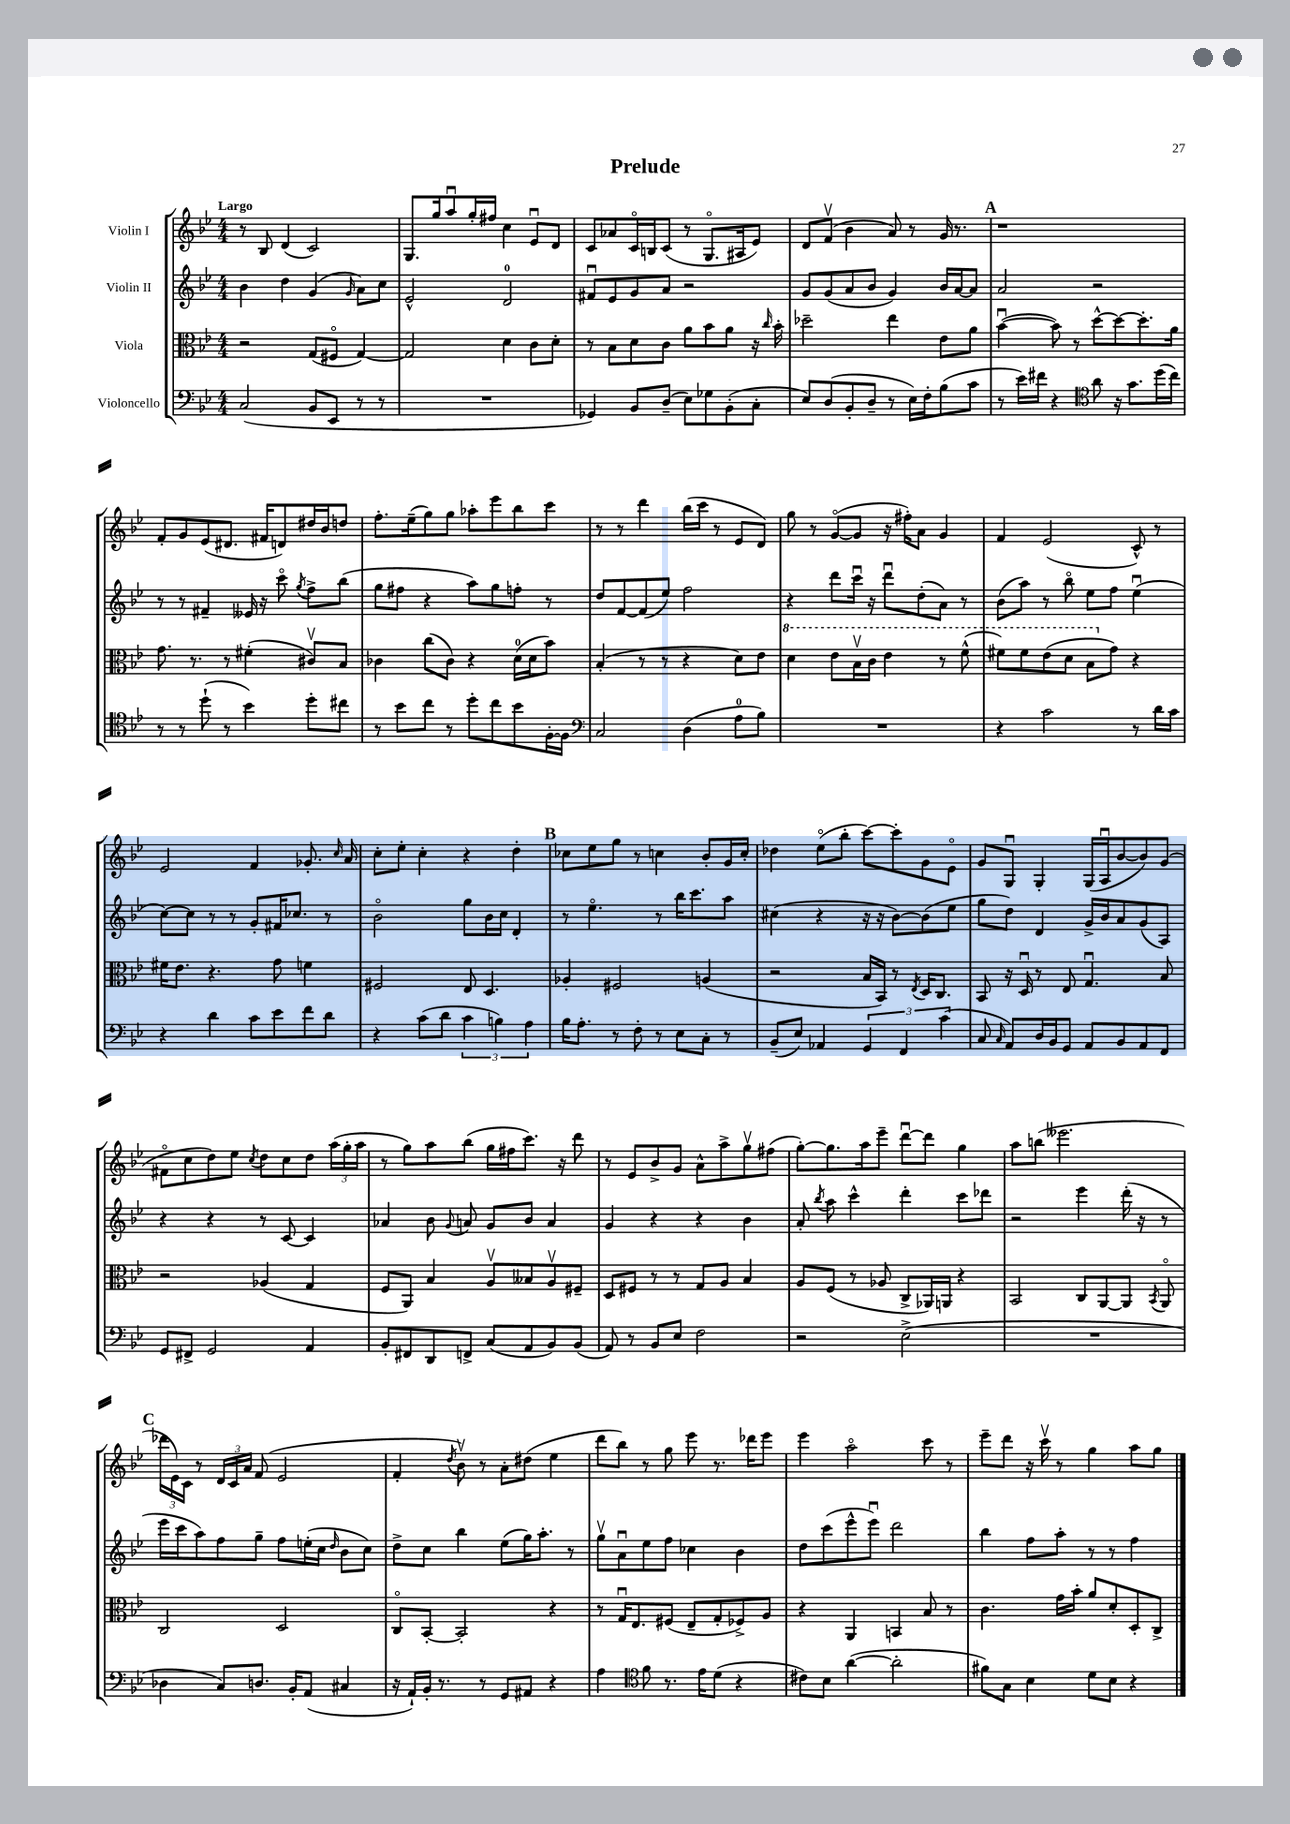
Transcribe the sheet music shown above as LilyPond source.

\header { title = "Prelude" }
<<
\new StaffGroup <<
\new Staff = "s0" \with { instrumentName = "Violin I" } {
    \clef treble \key bes \major \numericTimeSignature \time 4/4 \tempo "Largo"
    \autoBeamOff r8 bes8 d'4( c'2) |
    g8.[ g''16 a''8\downbow g''16-. fis''16] c''4 ees'8[\downbow d'8] |
    c'8[ aes'8 c'16\flageolet b16 c'8]( r8 g8.[\flageolet ais16 ees'8]) |
    d'8[ f'8]\upbow( bes'4 a'8) r8 g'16 r8. |
    \mark \markup { \bold "A" } r1 |
    f'8[-. g'8 ees'8( dis'8.] fis'16[ d'8) dis''16 bes'16 d''8] |
    f''8.[-. ees''16--( g''8) g''8] aes''8[-. ees'''8 bes''8 c'''8] |
    r8 r8 d'''4 bes''16[( c'''16] r8 ees'8[ d'8]) |
    g''8 r8 g'8[~\flageolet( g'8] r16 fis''16[-.) a'8] g'4 |
    f'4 ees'2( c'8-^) r8 |
    ees'2 f'4 ges'8.-. \grace { c''16 } a'16 |
    c''8[-. ees''8]-. c''4-. r4 d''4-. |
    \mark \markup { \bold "B" } ces''8[ ees''8 g''8] r8 c''4 bes'8[-. g'16 c''16]-. |
    des''4 ees''8[\flageolet( bes''8]-. c'''8[~) c'''8-. g'8 ees'8]\flageolet |
    g'8[ g8]\downbow g4-. g16[( a16\downbow bes'8~ bes'8) g'8]( |
    fis'8[\flageolet c''8 d''8) ees''8] \acciaccatura { c''8 } d''8[ c''8 d''8] \tuplet 3/2 { a''16[( g''16-. a''16] } |
    r8 g''8[) a''8 bes''8]( g''16[ fis''16 c'''8.]) r16 d'''8 |
    r8 ees'8[ bes'8-> g'8] a'8[-^ a''8-> g''8\upbow fis''8]( |
    g''8[~-.) g''8. a''16 ees'''8]-- d'''8[~\downbow d'''8] g''4 |
    a''8[ b''8]( eeses'''2. |
    \mark \markup { \bold "C" } \tuplet 3/2 { des'''16[ ees'16) c'16] } r8 \tuplet 3/2 { d'16[ c'16 a'16] } f'8( ees'2 |
    f'4-. \acciaccatura { d''8 } bes'8\upbow) r8 a'8[-. dis''8]( ees''4 |
    d'''8[ bes''8]) r8 g''8 ees'''8 r8. des'''16[ ees'''8] |
    ees'''4 a''2\flageolet c'''8 r8 |
    ees'''8[-- d'''8] r16 c'''16\upbow r8 g''4 a''8[ g''8] \bar "|." |
}
\new Staff = "s1" \with { instrumentName = "Violin II" } {
    \clef treble \key bes \major \numericTimeSignature \time 4/4
    \autoBeamOff bes'4 d''4 g'4( \grace { g'16 } a'8[) c''8] |
    ees'2-^ d'2-0 |
    fis'8[\downbow ees'8 g'8 a'8] r2 |
    g'8[ g'8( a'8 bes'8] g'4) bes'16[ a'16~ a'8] |
    \mark \markup { \bold "A" } a'2 r2 |
    r8 r8 fis'4-- eeses'16 r16 c'''8\flageolet \acciaccatura { g''8 } f''8[-> bes''8]( |
    g''8[ fis''8] r4 a''8[) g''8 f''8]-. r8 |
    d''8[ f'8~ f'8( ees''8]) f''2 |
    r4 d'''8[ c'''16]\downbow r16 d'''8[\downbow d''8-.( a'8]) r8 |
    bes'8[( a''8]) r8 bes''8\flageolet ees''8[ f''8] ees''4\downbow( |
    c''8[~) c''8] r8 r8 g'8[-. fis'16 ces''8.] r8 |
    bes'2\flageolet g''8[ bes'16 c''16] d'4-. |
    \mark \markup { \bold "B" } r8 ees''4.\flageolet r8 bes''16[ c'''8. a''8] |
    cis''4( r4 r16 r16 bes'8[~) bes'8( ees''8] |
    g''8[ d''8]) d'4 g'16[-> bes'16 a'8 g'8( a8]) |
    r4 r4 r8 c'8~ c'4 |
    aes'4 bes'8 \appoggiatura { g'8 } a'8 g'8[ bes'8] a'4 |
    g'4 r4 r4 bes'4 |
    a'8-. \acciaccatura { bes''8 } a''8 c'''4-^ d'''4-. c'''8[ des'''8] |
    r2 ees'''4 d'''16-.( r16 r8 |
    \mark \markup { \bold "C" } ees'''16[ c'''16 a''8) f''8 g''8]-- f''8[ e''16-.( c''16] \grace { d''16 } bes'8[ c''8]) |
    d''8[-> c''8] bes''4 ees''8[( g''16) a''8.]-. r8 |
    g''8[\upbow a'8\downbow ees''8 f''8] ces''4 bes'4 |
    d''8[ c'''8( ees'''8-^ ees'''8]\downbow) d'''2 |
    bes''4 f''8[ a''8]-. r8 r8 f''4 \bar "|." |
}
\new Staff = "s2" \with { instrumentName = "Viola" } {
    \clef alto \key bes \major \numericTimeSignature \time 4/4
    \autoBeamOff r2 g8[( fis8]\flageolet g4~) |
    g2 d'4 c'8[ d'8]-. |
    r8 bes8[ d'8 c'8] a'8[ bes'8 a'8] r16 \grace { c''16 } bes'16-. |
    des''2-- ees''4 ees'8[ a'8] |
    \mark \markup { \bold "A" } bes'4~\downbow( bes'8) r8 d''8[~-^ d''8~ d''8.-. a'16] |
    g'8. r8. r8 fis'4-.( cis'8[\upbow) bes8] |
    ces'4 c''8[( ces'8]) r4 d'16[-0( d'16 bes'8]) |
    bes4-.( r8 r8 r4 d'8[) ees'8] |
    \ottava #1 d''4 ees''8[ bes'16\upbow c''16] ees''4 r8 f''8-^( |
    fis''8[) fis''8 ees''8( d''8] bes'8[ \ottava #0 g'8]) r4 |
    fis'16[ ees'8.] r4. g'8 f'4 |
    fis2 ees8 d4. |
    \mark \markup { \bold "B" } aes4-. fis2 a4( |
    r2 bes16[ bes,16]) r8 \acciaccatura { ees8 } d16[ c8.] |
    bes,8 r16 d16\downbow r8 ees8 g4.\downbow bes8 |
    r2 aes4( g4 |
    f8[ a,8]) bes4 a8[\upbow beses8 a8\upbow fis8]-- |
    d8[ fis8] r8 r8 g8[ a8] bes4 |
    a8[ f8]( r8 aes8 c8[-> aes,16) a,16] r4 |
    bes,2 c8[ a,8~ a,8] \acciaccatura { bes,8 } a,8\flageolet |
    \mark \markup { \bold "C" } c2 d2 |
    c8[\flageolet bes,8]~-. bes,2-. r4 |
    r8 g16[\downbow ees8. fis8]( ees8[-- g8-. fes8->) a8] |
    r4 a,4 b,4 bes8 r8 |
    c'4. g'16[ bes'16]-. a'8[ d'8-. d8-. c8]-> \bar "|." |
}
\new Staff = "s3" \with { instrumentName = "Violoncello" } {
    \clef bass \key bes \major \numericTimeSignature \time 4/4
    \autoBeamOff c2( bes,8[ ees,8] r8 r8 |
    R1 |
    ges,4) bes,8[ d8]--( ees8[) ges8 bes,8-.( c8]-. |
    ees8[) d8( bes,8-. d8]-- r8 ees16[) f16-. bes8( c'8] |
    \mark \markup { \bold "A" } r8 ees'16[) fis'16] r4 \clef tenor a'8 r16 g'8.[ d''16( c''16]) |
    r8 r8 d''8-!( r8 bes'4) d''8[-. cis''8] |
    r8 bes'8[ c''8] r8 d''8[-. c''8 bes'8 f16~-. f16] |
    \clef bass c2 d4( a8[-0 bes8]) |
    R1 |
    r4 c'2 r8 d'16[ c'16] |
    r4 d'4 c'8[ ees'8 f'8 d'8] |
    r4 c'8[( d'8] \tuplet 3/2 { c'4 b4) a4 } |
    \mark \markup { \bold "B" } bes16[ a8.]-. r8 f8-. r8 ees8[ c8]-. r8 |
    bes,8[--( ees8]) aes,4 \tuplet 3/2 { g,4 f,4 c'4( } |
    c8 \grace { c16 } a,8[) d16 bes,16 g,8] a,8[ bes,8 a,8 f,8] |
    g,8[ fis,8]-> g,2 a,4 |
    bes,8[-. fis,8 d,8 f,8]-> c8[( a,8 bes,8) bes,8]( |
    a,8) r8 bes,8[ ees8] f2 |
    r2 ees2->( |
    R1 |
    \mark \markup { \bold "C" } des4 c8[) d8.] bes,16[-. a,8]( cis4 |
    r16 a,16[-!) bes,16]-. r8. r8 g,8[ ais,8] r4 |
    a4 \clef tenor f'8 r8. ees'16[ d'8]( r4 |
    cis'8[) bes8] a'4~( a'2-. |
    fis'8[) g8] bes4 d'8[ bes8] r4 \bar "|." |
}
>>
>>
\layout { \context { \Score \remove "Bar_number_engraver" } }
